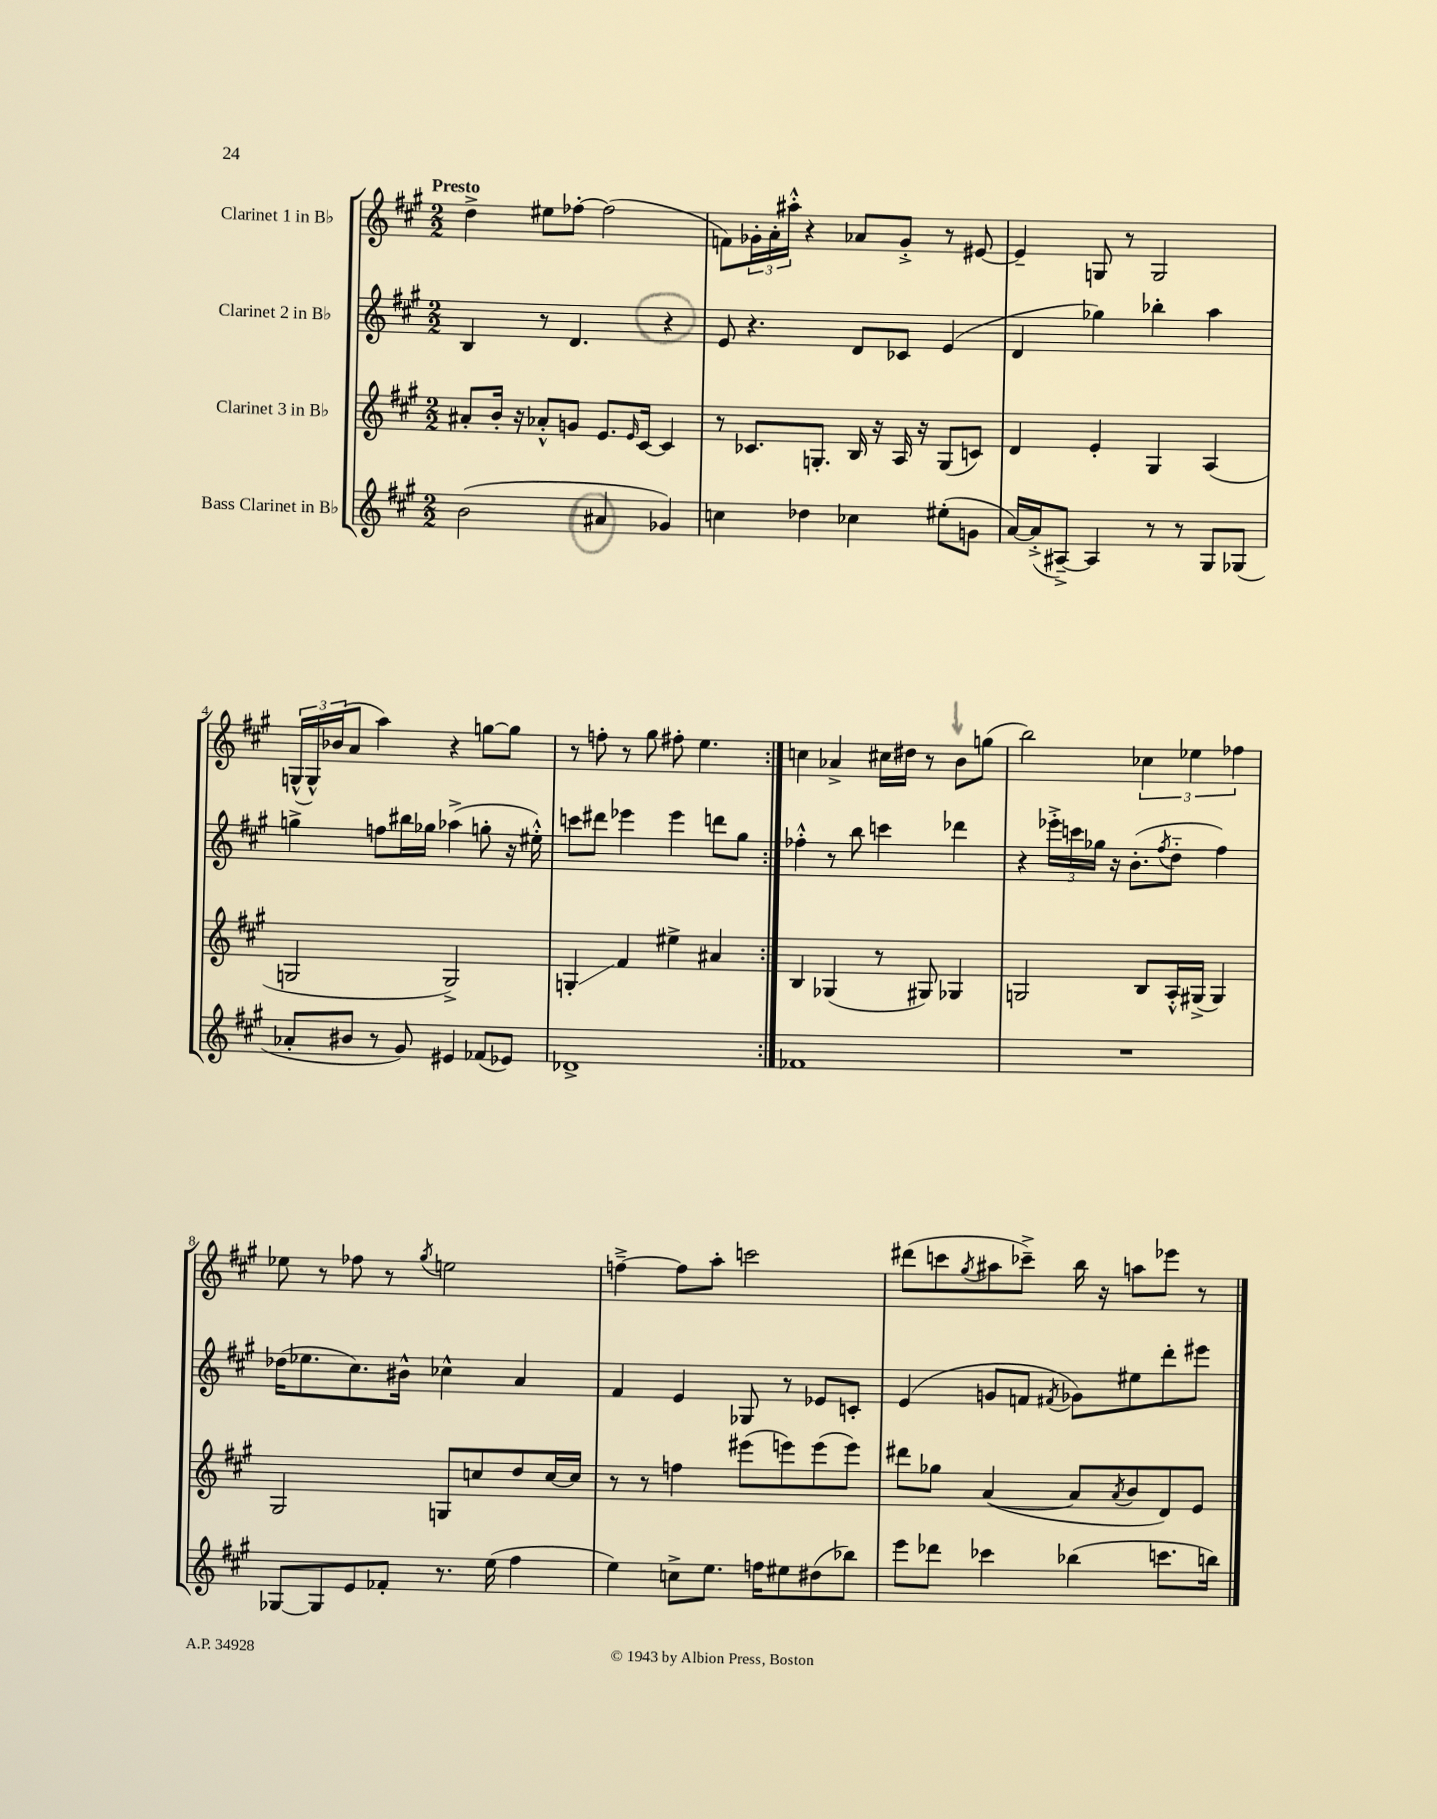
<<
\new StaffGroup <<
\new Staff = "s0" \with { instrumentName = "Clarinet 1 in Bb" } {
    \clef treble \key a \major \numericTimeSignature \time 2/2 \tempo "Presto"
    \repeat volta 2 { d''4-> eis''8 fes''8~-. fes''2( |
    f'8) \tuplet 3/2 { ges'16-. a'16-. ais''16-.-^ } r4 aes'8 ges'8-.-> r8 eis'8~ |
    eis'4-- g8 r8 g2 |
    \tuplet 3/2 { g16-^( g16-^) bes'16( } a'8 a''4) r4 g''8~ g''8 |
    r8 f''8-. r8 gis''8 fis''8-. e''4. | }
    c''4 aes'4-> cis''16 dis''16 r8 b'8 g''8( |
    b''2) \tuplet 3/2 { ces''4 ees''4 fes''4 } |
    ees''8 r8 fes''8 r8 \acciaccatura { gis''8 } e''2 |
    f''4~---> f''8 a''8-. c'''2 |
    dis'''8( c'''8 \acciaccatura { gis''8 } ais''8 ces'''8--->) b''16 r16 a''8 ees'''8 r8 \bar "|." |
}
\new Staff = "s1" \with { instrumentName = "Clarinet 2 in Bb" } {
    \clef treble \key a \major \numericTimeSignature \time 2/2
    \repeat volta 2 { b4 r8 d'4. r4 |
    e'8 r4. d'8 ces'8 e'4( |
    d'4 ges''4) bes''4-. a''4 |
    g''4-> f''8 bis''16 ges''16 aes''4->( g''8-. r16 eis''16-.-^) |
    c'''8 dis'''8 ees'''4 ees'''4 d'''8 gis''8 | }
    fes''4-.-^ r8 b''8 c'''4 des'''4 |
    r4 \tuplet 3/2 { ees'''16-.-> c'''16 ges''16 } r16 b'8.-.( \acciaccatura { fis''8 } d''8-_ fis''4) |
    des''16( ees''8. cis''8.) bis'16-^ ces''4-^ a'4 |
    fis'4 e'4 ges8 r8 ees'8 c'8-. |
    e'4( g'8 f'8 \acciaccatura { fis'8 } ges'8) eis''8 d'''8-. eis'''8 \bar "|." |
}
\new Staff = "s2" \with { instrumentName = "Clarinet 3 in Bb" } {
    \clef treble \key a \major \numericTimeSignature \time 2/2
    \repeat volta 2 { ais'8-. b'16-. r16 aes'8-.-^ g'8 e'8. \grace { e'16 } cis'16~ cis'4 |
    r8 ces'8. g8.-. b16 r16 a16 r16 g8( c'8) |
    d'4 e'4-. gis4 a4( |
    g2 g2->) |
    g4-.\glissando fis'4 eis''4-> ais'4 | }
    b4 ges4( r8 gis8) ges4 |
    g2 b8 a16-.-^ gis16->( gis4) |
    gis2 g8 c''8 d''8 c''16~ c''16 |
    r8 r8 f''4 eis'''8( e'''8) e'''8( e'''8) |
    dis'''8 ges''8 a'4~( a'8 \acciaccatura { a'8 } b'8 d'8) e'8 \bar "|." |
}
\new Staff = "s3" \with { instrumentName = "Bass Clarinet in Bb" } {
    \clef treble \key a \major \numericTimeSignature \time 2/2
    \repeat volta 2 { b'2( ais'4 ges'4) |
    c''4 des''4 ces''4 eis''8-.( g'8 |
    a'16~) a'16-.->( ais8~--->) ais4 r8 r8 gis8 ges8( |
    aes'8-. bis'8 r8 gis'8) eis'4 fes'8( ees'8) |
    des'1-> | }
    fes'1 |
    R1 |
    ges8~ ges8 e'8 fes'8-. r8. e''16( fis''4 |
    e''4) c''8-> e''8. f''16 eis''8 dis''8( bes''8) |
    e'''8 des'''8 ces'''4 bes''4( c'''8. b''16) \bar "|." |
}
>>
>>
